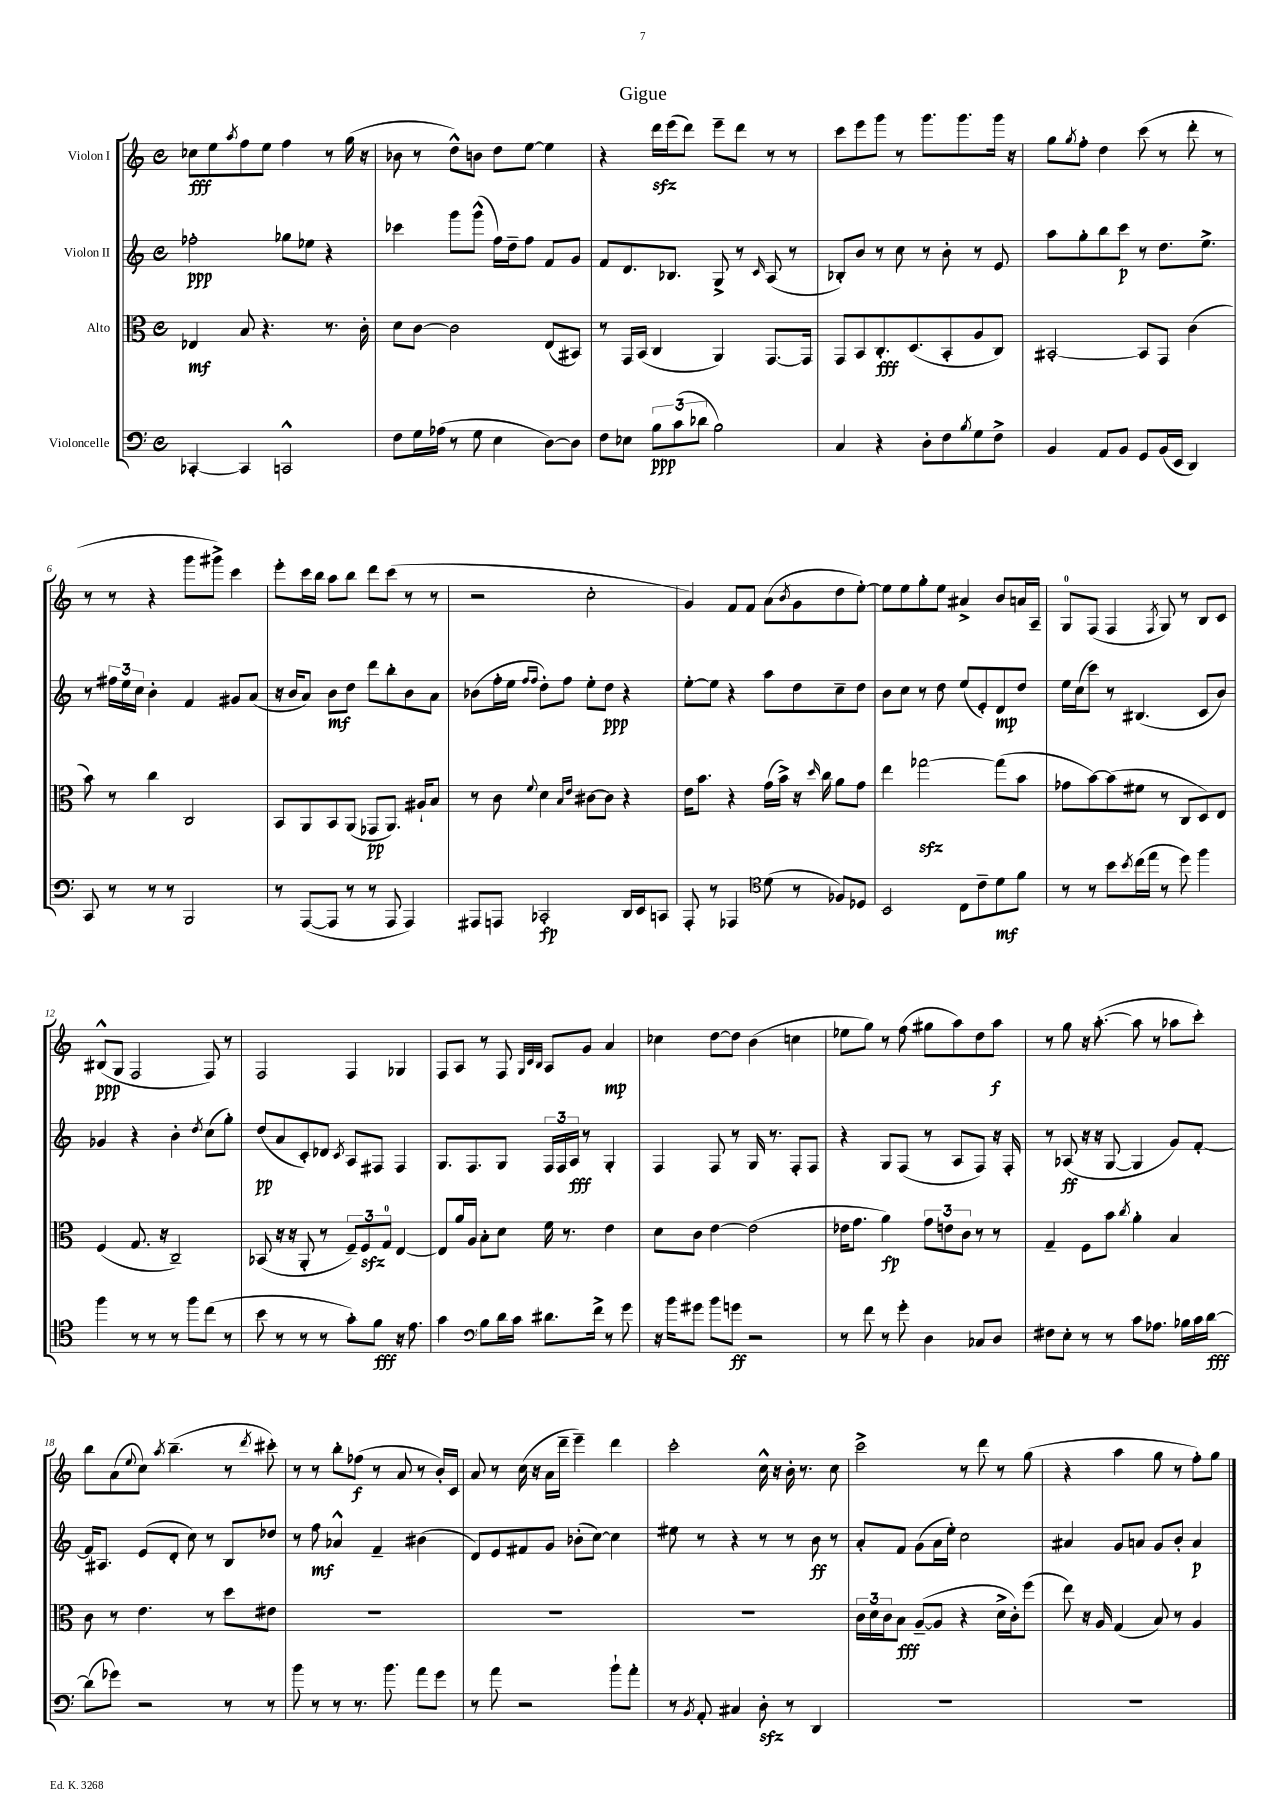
\header { title = "Gigue" }
<<
\new StaffGroup <<
\new Staff = "s0" \with { instrumentName = "Violon I" } {
    \clef treble \key c \major \defaultTimeSignature \time 4/4
    ces''8\fff e''8 \acciaccatura { a''8 } f''8 e''8 f''4 r8 g''16( r16 |
    bes'8 r8 d''8-^) b'8 d''8 e''8~ e''4 |
    r4 d'''16\sfz e'''16( d'''8) e'''8-- d'''8 r8 r8 |
    c'''8 e'''8 g'''8 r8 g'''8. g'''8. g'''16 r16 |
    g''8 \acciaccatura { g''8 } f''8-. d''4 c'''8( r8 d'''8-. r8 |
    r8 r8 r4 g'''8 gis'''8->) c'''4 |
    e'''8-. c'''16 b''16 a''8 b''8 d'''8 c'''8( r8 r8 |
    r2 c''2-. |
    g'4) f'8 f'8 a'8( \acciaccatura { b'8 } g'8 d''8 e''8~-.) |
    e''8 e''8 g''8-. e''8 ais'4-> b'8 a'16 a16-- |
    g8-0 f8( f4 \acciaccatura { f8 } g8) r8 b8 c'8 |
    bis8-^\ppp( g8 f2 f8) r8 |
    f2 f4 ges4 |
    f8 a8 r8 f8 \grace { g32 c'32 b32 } a8 g'8 a'4\mp |
    ces''4 d''8~ d''8 b'4( c''4 |
    ees''8 g''8) r8 f''8( gis''8 a''8) d''8 a''8\f |
    r8 g''8 r16 a''8.~-.( a''8 r8 aes''8 c'''8-.) |
    b''8 a'8( \appoggiatura { e''8 } c''8) \acciaccatura { a''8 } b''4.--( r8 \acciaccatura { d'''8 } cis'''8-.) |
    r8 r8 b''8-. fes''8\f( r8 a'8 r8 b'16-.) c'16 |
    a'8 r8 c''16( r16 a'16 d'''16-- e'''4--) d'''4 |
    c'''2-. c''16-^ r16 b'16-. r8. c''8 |
    c'''2-> r8 d'''8 r8 g''8( |
    r4 a''4 g''8 r8 f''8-.) g''8 \bar "|." |
}
\new Staff = "s1" \with { instrumentName = "Violon II" } {
    \clef treble \key c \major \defaultTimeSignature \time 4/4
    fes''2-.\ppp ges''8 ees''8 r4 |
    ces'''4 g'''8 g'''8-^( f''16) d''16-- f''8 f'8 g'8 |
    f'8 d'8. bes8. g8-> r8 \grace { c'16 } a8( r8 |
    bes8-.) b'8 r8 c''8 r8 b'8-. r8 e'8 |
    a''8 g''8-. b''8 c'''8\p r8 d''8. e''8.-> |
    r8 \tuplet 3/2 { fis''16 e''16 c''16 } b'4-. f'4 gis'8 a'8( |
    r16 b'16 a'8) b'8\mf d''8 d'''8 b''8-. b'8 a'8 |
    bes'8( f''16-. e''16 \grace { f''16 f''16 } d''8-.) f''8 e''8-. d''8\ppp r4 |
    e''8~-. e''8 r4 a''8 d''8 c''8-- d''8 |
    b'8 c''8 r8 d''8 e''8( e'8-.) d'8\mp d''8 |
    e''16 c''16( c'''8) r8 bis4.( c'8 b'8) |
    ges'4 r4 b'4-. \acciaccatura { d''8 } c''8( g''8-.) |
    d''8\pp( a'8 c'8-.) des'8 \acciaccatura { c'8 } a8 fis8 fis4 |
    g8. f8. g8 \tuplet 3/2 { f16 f16 a16\fff } r8 g4-. |
    f4 f8 r8 g16 r8. f8-. f8 |
    r4 g8 f8( r8 a8 f8) r16 f16-. |
    r8 aes8\ff( r16 r16 g8~ g4 g'8) f'8~-. |
    f'16 ais8. e'8( d'8-. c''8) r8 b8 des''8 |
    r8 f''8\mf aes'4-^ f'4-- bis'4( |
    d'8) e'8 fis'8 g'8 bes'8-.( c''8~) c''4 |
    eis''8 r8 r4 r8 r8 b'8\ff r8 |
    a'8-. f'8 g'8( a'16 e''16-.) c''2 |
    ais'4 g'8 a'8 g'8 b'8-. a'4\p \bar "|." |
}
\new Staff = "s2" \with { instrumentName = "Alto" } {
    \clef alto \key c \major \defaultTimeSignature \time 4/4
    ees4\mf b8 r4. r8. c'16-. |
    d'8 c'8~ c'2 e8( bis,8) |
    r8 g,16 b,16( c4 a,4) g,8.~ g,16 |
    g,8 b,8 c8.-.\fff d8.( b,8-. a8 c8) |
    bis,2~-. bis,8 g,8 c'4( |
    b'8) r8 c''4 c2 |
    b,8 a,8 b,8 a,8( ges,8\pp a,8.) ais16-! b8 |
    r8 c'8 \appoggiatura { f'8 } d'4 \grace { b16 e'16 } cis'8~ cis'8 r4 |
    e'16 b'8. r4 g'16( b'16->) r16 \grace { d''16 } c''16 a'8 g'8 |
    e''4 ges''2~\sfz ges''8( b'8 |
    ges'8 b'8~) b'8( fis'8 r8 c8 d8) e8 |
    f4( g8. r16 c2--) |
    bes,8( r16 r16 a,8-. r8 \tuplet 3/2 { f8--) f8\sfz g8-0 } e4~ |
    e8 a'16 a16 b8-. d'8 f'16 r8. e'4 |
    d'8 c'8 e'4~ e'2( |
    ees'16 g'8. a'4\fp) \tuplet 3/2 { g'8 e'8 c'8 } r8 r8 |
    g4-- f8 b'8 \acciaccatura { c''8 } a'4-. b4 |
    c'8 r8 e'4. r8 d''8 eis'8 |
    R1 |
    R1 |
    R1 |
    \tuplet 3/2 { c'16 d'16 c'16 } b8\fff a8~--( a8 r4 d'16-> c'16-.) f''8( |
    e''8) r16 a16 g4( b8) r8 a4 \bar "|." |
}
\new Staff = "s3" \with { instrumentName = "Violoncelle" } {
    \clef bass \key c \major \defaultTimeSignature \time 4/4
    ces,4~-. ces,4 c,2-^ |
    f8 g16 aes16( r8 g8 e4 d8~) d8 |
    f8 ees8 \tuplet 3/2 { b8\ppp c'8( des'8 } b2) |
    c4 r4 d8-. f8 \acciaccatura { b8 } g8 f8-> |
    b,4 a,8 b,8 g,8 b,16( e,16 d,4) |
    c,8 r8 r8 r8 b,,2 |
    r8 a,,8~( a,,8 r8 r8 a,,8 a,,4) |
    ais,,8 a,,8 ces,2-.\fp d,16 e,16 c,8 |
    a,,8-. r8 aes,,4 \clef tenor d'8( r8 fes8) des8 |
    b,2 c8 c'8-- d'8\mf f'8 |
    r8 r8 b'8 \acciaccatura { b'8 } c''16( e''16 r8 d''8) f''4 |
    f''4 r8 r8 r8 f''8 c''8( r8 |
    b'8 r8 r8 r8 g'8-.) f'8\fff r16 e'8. |
    g'4 \clef bass b8 d'16 c'16 dis'8. f'16-> r8 g'8 |
    r16 b'16 gis'8 b'8 g'8\ff r2 |
    r8 f'8 r8 g'8-. d4 ces8 d8 |
    fis8 e8-. r8 r8 c'8 aes8. bes16 c'16 d'16~\fff |
    d'8( ges'8) r2 r8 r8 |
    b'8 r8 r8 r8. b'8. a'8 g'8 |
    r8 a'8 r2 b'8-! a'8-. |
    r8 \acciaccatura { b,8 } a,8-. cis4 d8-.\sfz r8 d,4 |
    R1 |
    R1 \bar "|." |
}
>>
>>
